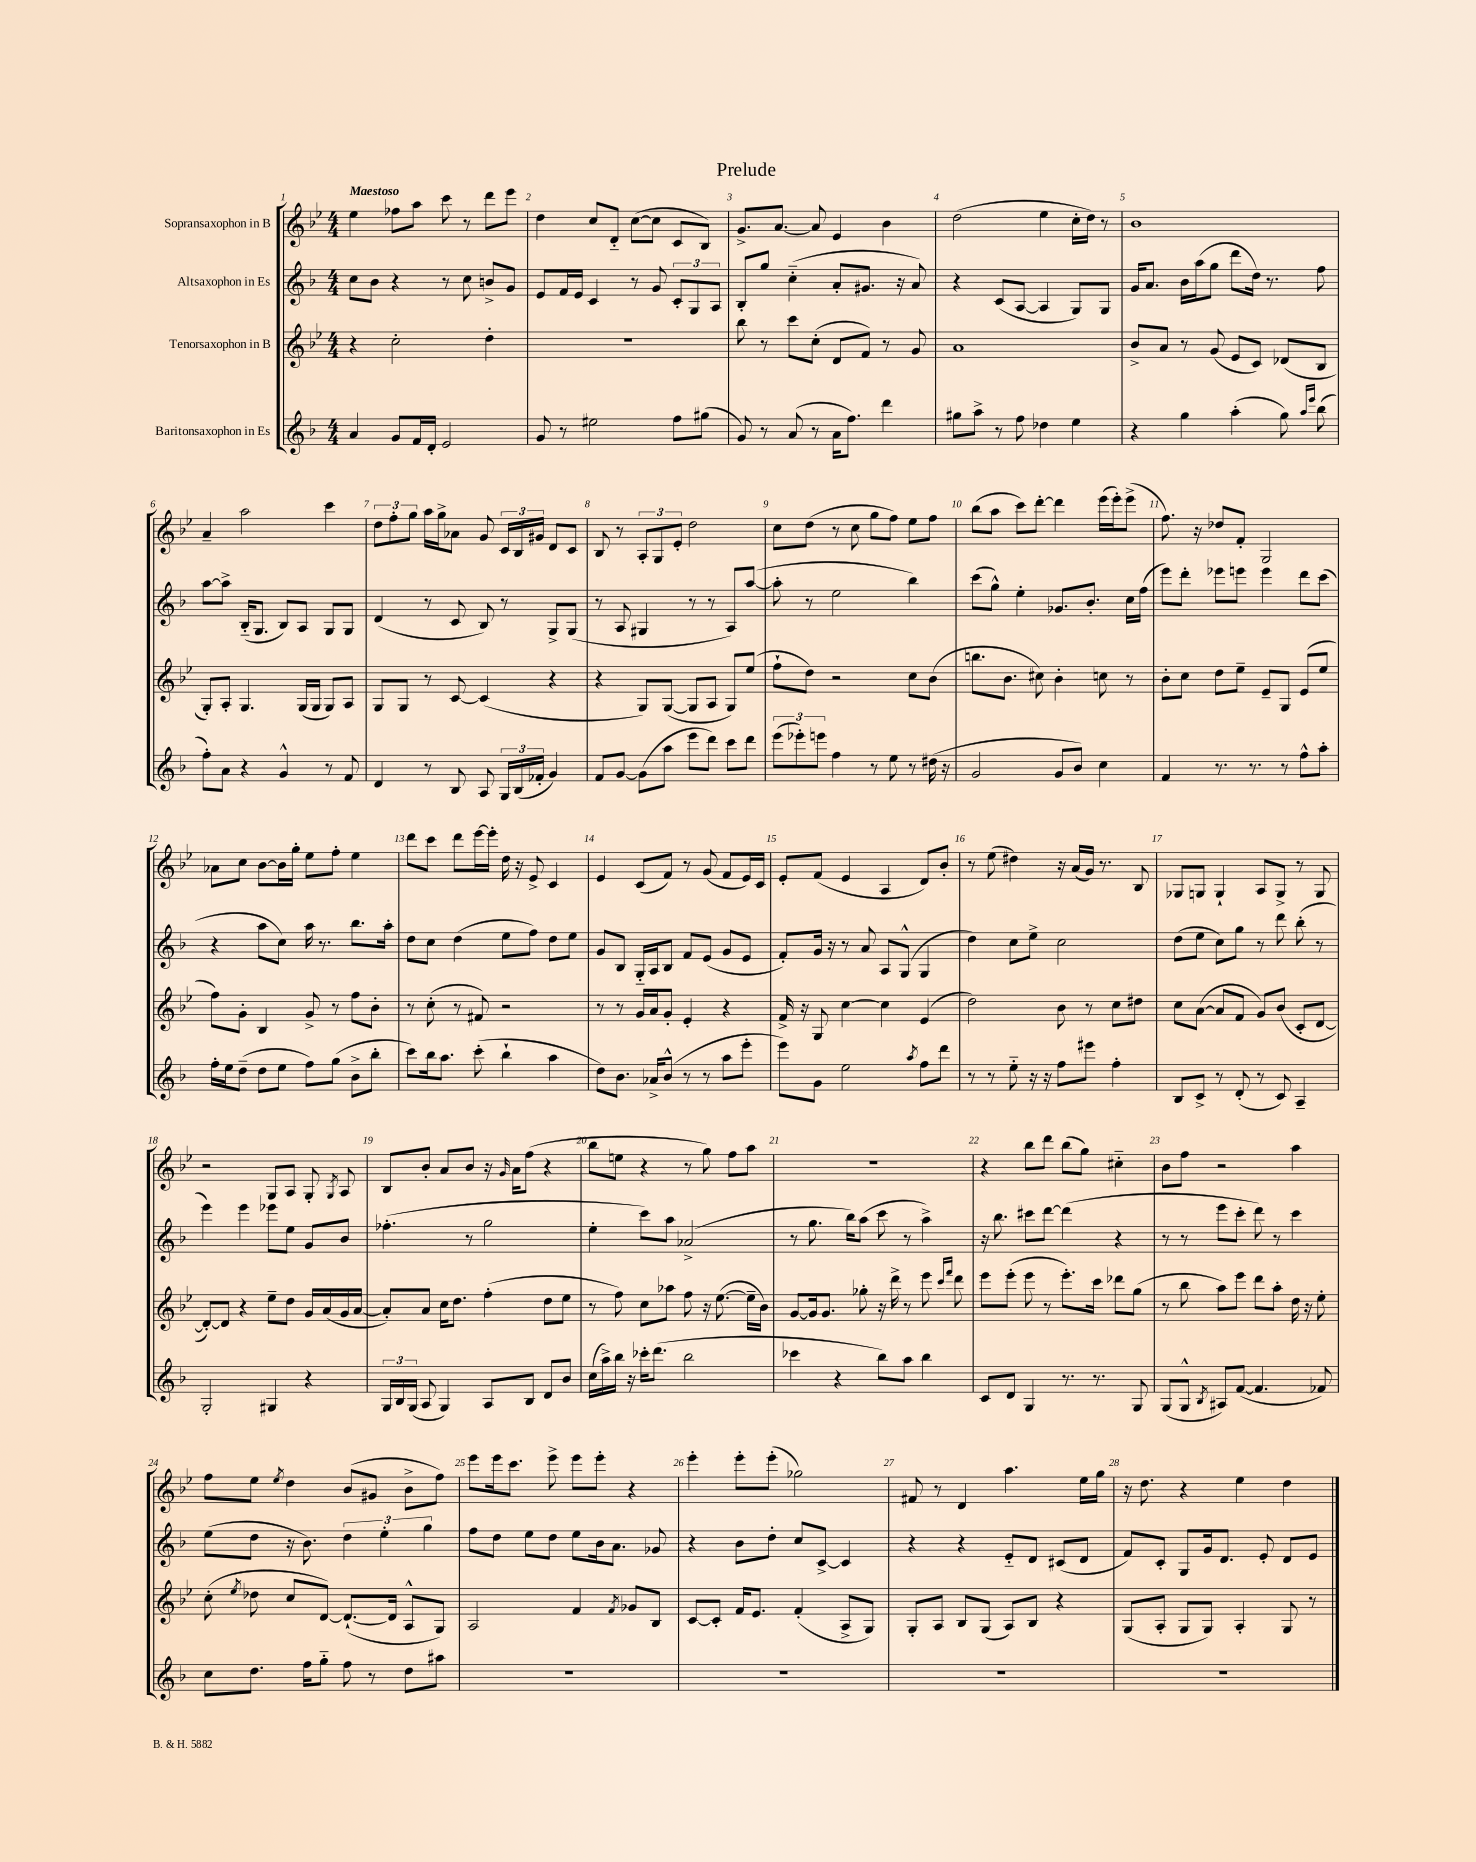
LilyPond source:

\header { title = "Prelude" }
<<
\new StaffGroup <<
\new Staff = "s0" \with { instrumentName = "Sopransaxophon in B" } {
    \clef treble \key bes \major \numericTimeSignature \time 4/4 \tempo "Maestoso"
    \autoBeamOff ees''4 fes''8[ a''8] c'''8 r8 d'''8[ ees'''8] |
    d''4 c''8[ d'8]-_ c''8[~( c''8] c'8[ bes8]) |
    g'8.[-> a'8.]~ a'8 ees'4 bes'4 |
    d''2( ees''4 c''16[-. d''16]) r8 |
    bes'1 |
    a'4-- a''2 c'''4 |
    \tuplet 3/2 { d''8[ f''8-. g''8] } a''16[ g''16-> aes'8] g'8 \tuplet 3/2 { c'16[ bes16 gis'16] } d'8[ c'8] |
    bes8 r8 \tuplet 3/2 { a8[-. g8 ees'8]-. } d''2 |
    c''8[ d''8]( r8 c''8 g''8[ f''8]) ees''8[ f''8] |
    bes''8[( a''8] c'''8[) d'''8]~-. d'''4 ees'''16[( ees'''16-.) ees'''8]->( |
    f''8.) r16 des''8[ f'8]-. g2 |
    aes'8[ c''8] bes'8[~ bes'16 g''16]-. ees''8[ f''8]-. ees''4 |
    d'''8[ c'''8] d'''8[ ees'''16~ ees'''16]-. d''16 r16 ees'8-> c'4 |
    ees'4 c'8[( f'8]) r8 g'8( f'8[ ees'16) c'16] |
    ees'8[-. f'8]( ees'4 a4 d'8[) bes'8]-. |
    r8 ees''8( dis''4) r16 a'16[( g'16]) r8. bes8 |
    ges8[ g8] g4-! a8[ g8]-> r8 g8 |
    r2 g8[ a8] g8-. \acciaccatura { g8 } a8 |
    bes8[ bes'8]-. a'8[ bes'8] r16 \grace { g'16 } a'16[ f''8]( r4 |
    bes''8[ e''8] r4 r8 g''8) f''8[ a''8] |
    R1 |
    r4 bes''8[ d'''8] bes''8[( g''8]) cis''4-_ |
    bes'8[ f''8] r2 a''4 |
    f''8[ ees''8] \acciaccatura { ees''8 } d''4 bes'8[( gis'8] bes'8[-> f''8]) |
    ees'''8[ ees'''16 c'''8.] ees'''8-> ees'''8[ ees'''8]-. r4 |
    ees'''4-. ees'''8[-. ees'''8]-.( ges''2) |
    fis'8 r8 d'4 a''4. ees''16[ g''16] |
    r16 d''8. r4 ees''4 d''4 \bar "|." |
}
\new Staff = "s1" \with { instrumentName = "Altsaxophon in Es" } {
    \clef treble \key f \major \numericTimeSignature \time 4/4
    \autoBeamOff c''8[ bes'8] r4 r8 c''8 b'8[-> g'8] |
    e'8[ f'16 e'16] c'4 r8 g'8 \tuplet 3/2 { c'8[-. g8 a8] } |
    bes8[-. g''8] c''4-_( a'8[-. gis'8.] r16 a'8) |
    r4 c'8[( a8]~ a4 g8[) g8] |
    g'16[ a'8.] bes'16[ a''16( g''8] d'''8[ d''16]) r8. f''8 |
    a''8[~ a''8]-> bes16[-_( g8.] bes8[) a8] g8[ g8] |
    d'4( r8 c'8 bes8) r8 g8[-> g8]( |
    r8 a8 gis4 r8 r8 a8[) a''8]~( |
    a''8-. r8 e''2 bes''4) |
    c'''8[( g''8]-^) e''4-. ges'8.[ bes'8.]-. c''16[ f''16]( |
    e'''8[) d'''8]-. ees'''8[ e'''8] e'''4 d'''8[ c'''8]( |
    r4 a''8[ c''8]) a''16 r8. bes''8.[ a''16]-. |
    d''8[ c''8] d''4( e''8[ f''8]) d''8[ e''8] |
    g'8[ bes8] g16[-_ a16 bes8] f'8[ e'8]( g'8[ e'8] |
    f'8[-.) g'16] r16 r8 a'8 a8[ g8]-^( g4 |
    d''4) c''8[ e''8]-> c''2 |
    d''8[( e''8] c''8[) g''8] r8 d'''8 bes''8-.( r8 |
    e'''4) e'''4 ees'''8[ e''8] g'8[ bes'8] |
    fes''4.-.( r8 g''2 |
    e''4-. c'''8[) a''8] aes'2->( |
    r8 g''8. bes''16[) a''8]( c'''8 r8 a''4->) |
    r16 bes''8. cis'''8[ d'''8]~ d'''4( r4 |
    r8 r8 e'''8[ c'''8]-. d'''8) r8 c'''4 |
    e''8[( d''8] r16 bes'8.) \tuplet 3/2 { d''4 e''4-. g''4 } |
    f''8[ d''8] e''8[ d''8] e''8[ bes'16 a'8.] ges'8 |
    r4 bes'8[ d''8]-. c''8[ c'8]~-> c'4 |
    r4 r4 e'8[-_ d'8] cis'8[( d'8] |
    f'8[) c'8]-. g8[ g'16 d'8.] e'8-. d'8[ e'8] \bar "|." |
}
\new Staff = "s2" \with { instrumentName = "Tenorsaxophon in B" } {
    \clef treble \key bes \major \numericTimeSignature \time 4/4
    \autoBeamOff r4 c''2-. d''4-. |
    R1 |
    bes''8 r8 c'''8[ c''8]-.( d'8[ f'8]) r8 g'8 |
    a'1 |
    bes'8[-> a'8] r8 g'8( ees'8[ c'8]) des'8[( bes8] |
    g8[-.) a8]-. g4. g16[( g16] g8[) a8] |
    g8[ g8] r8 c'8~ c'4( r4 |
    r4 g8[) g8]~( g8[ a8] g8[) ees''8]( |
    f''8[-! d''8]) r2 c''8[ bes'8]( |
    b''8.[ bes'8.] cis''8) bes'4-. c''8 r8 |
    bes'8[-. c''8] d''8[ ees''8]-- ees'8[-- g8] ees'8[( ees''8] |
    f''8[) g'8]-. bes4 g'8-> r8 f''8[ bes'8]-. |
    r8 c''8-.( r8 fis'8) r2 |
    r8 r8 g'16[ a'16 g'8]-. ees'4-. r4 |
    f'16-> r16 g8 c''4~ c''4 ees'4( |
    d''2) bes'8 r8 c''8[ dis''8] |
    c''8[ a'8]~( a'8[ f'8] g'8[) bes'8]( c'8[-. d'8]~ |
    d'8[~-.) d'8] r4 ees''8[-- d''8] g'16[ a'16( g'16 a'16]~ |
    a'8[-.) a'8] c''16[ d''8.] f''4-.( d''8[ ees''8] |
    r8 f''8) c''8[ aes''8] f''8 r16 ees''8.~( ees''16[-- bes'16]) |
    g'8[~ g'16 g'8.] ges''8-. r16 d'''16-> r8 ees'''8 \grace { c'''16[ f'''16] } d'''8 |
    ees'''8[ ees'''8]-.( ees'''8 r8 ees'''8.[-.) c'''16] des'''8[ g''8]( |
    r8 bes''8 a''8[) ees'''8] d'''8[ a''8]-. d''16 r16 ees''8-. |
    c''8-.( \acciaccatura { ees''8 } des''8 c''8[ d'8]~) d'8.[~-!( d'16] a8[-^ g8]) |
    a2 f'4 \acciaccatura { f'8 } ges'8[ bes8] |
    c'8[~ c'8]-. f'16[ ees'8.] f'4-.( a8[-> g8]) |
    g8[-. a8] bes8[ g8]( a8[) bes8] r4 |
    g8[( a8]-. g8[ g8]) a4-. g8 r8 \bar "|." |
}
\new Staff = "s3" \with { instrumentName = "Baritonsaxophon in Es" } {
    \clef treble \key f \major \numericTimeSignature \time 4/4
    \autoBeamOff a'4 g'8[ f'16 d'16]-. e'2 |
    g'8 r8 eis''2 f''8[ gis''8]( |
    g'8) r8 a'8( r8 a'16[ f''8.]) d'''4 |
    gis''8[ a''8]-> r8 f''8 des''4 e''4 |
    r4 g''4 a''4-.( g''8) \grace { a''16[ e'''16] } bes''8( |
    f''8[-.) a'8] r4 g'4-^ r8 f'8 |
    d'4 r8 bes8 a8 \tuplet 3/2 { g16[ bes16( fes'16]-. } g'4) |
    f'8[ g'8]~ g'8[( a''8] e'''8[ d'''8]) c'''8[ d'''8] |
    \tuplet 3/2 { e'''8[( ees'''8-.) e'''8] } f''4 r8 e''8 r8 dis''16( r16 |
    g'2 g'8[ bes'8]) c''4 |
    f'4 r8. r8. r8 f''8[-^ a''8]-. |
    f''16[-. e''16 d''8]--( d''8[ e''8] f''8[) g''8]( bes'8[-> bes''8]-. |
    c'''8[) bes''16 a''8.] c'''8-.( bes''4-! a''4 |
    d''8[) bes'8.] aes'16[-> bes'8]-^( r8 r8 a''8[ e'''8]-. |
    e'''8[) g'8] e''2 \acciaccatura { a''8 } f''8[ d'''8] |
    r8 r8 e''8-_ r16 r16 f''8[ eis'''8] f''4-. |
    bes8[ c'8]-> r8 d'8-.( r8 c'8) a4-- |
    g2-. gis4 r4 |
    \tuplet 3/2 { g16[ bes16 g16]( } a8 g4) a8[ bes8] d'8[ bes'8] |
    c''16[( a''16->) bes''16] r16 ces'''16[-. d'''8.]( bes''2 |
    ces'''4 r4 bes''8[) a''8] bes''4 |
    c'8[ d'8] g4 r8. r8. g8 |
    g8[( g8]-^ \acciaccatura { bes8 } ais8[) f'8]~( f'4. fes'8) |
    c''8[ d''8.] f''16[ g''8]-_ f''8 r8 d''8[ ais''8] |
    R1 |
    R1 |
    R1 |
    R1 \bar "|." |
}
>>
>>
\layout { \context { \Score \override BarNumber.break-visibility = ##(#f #t #t) barNumberVisibility = #all-bar-numbers-visible } }
